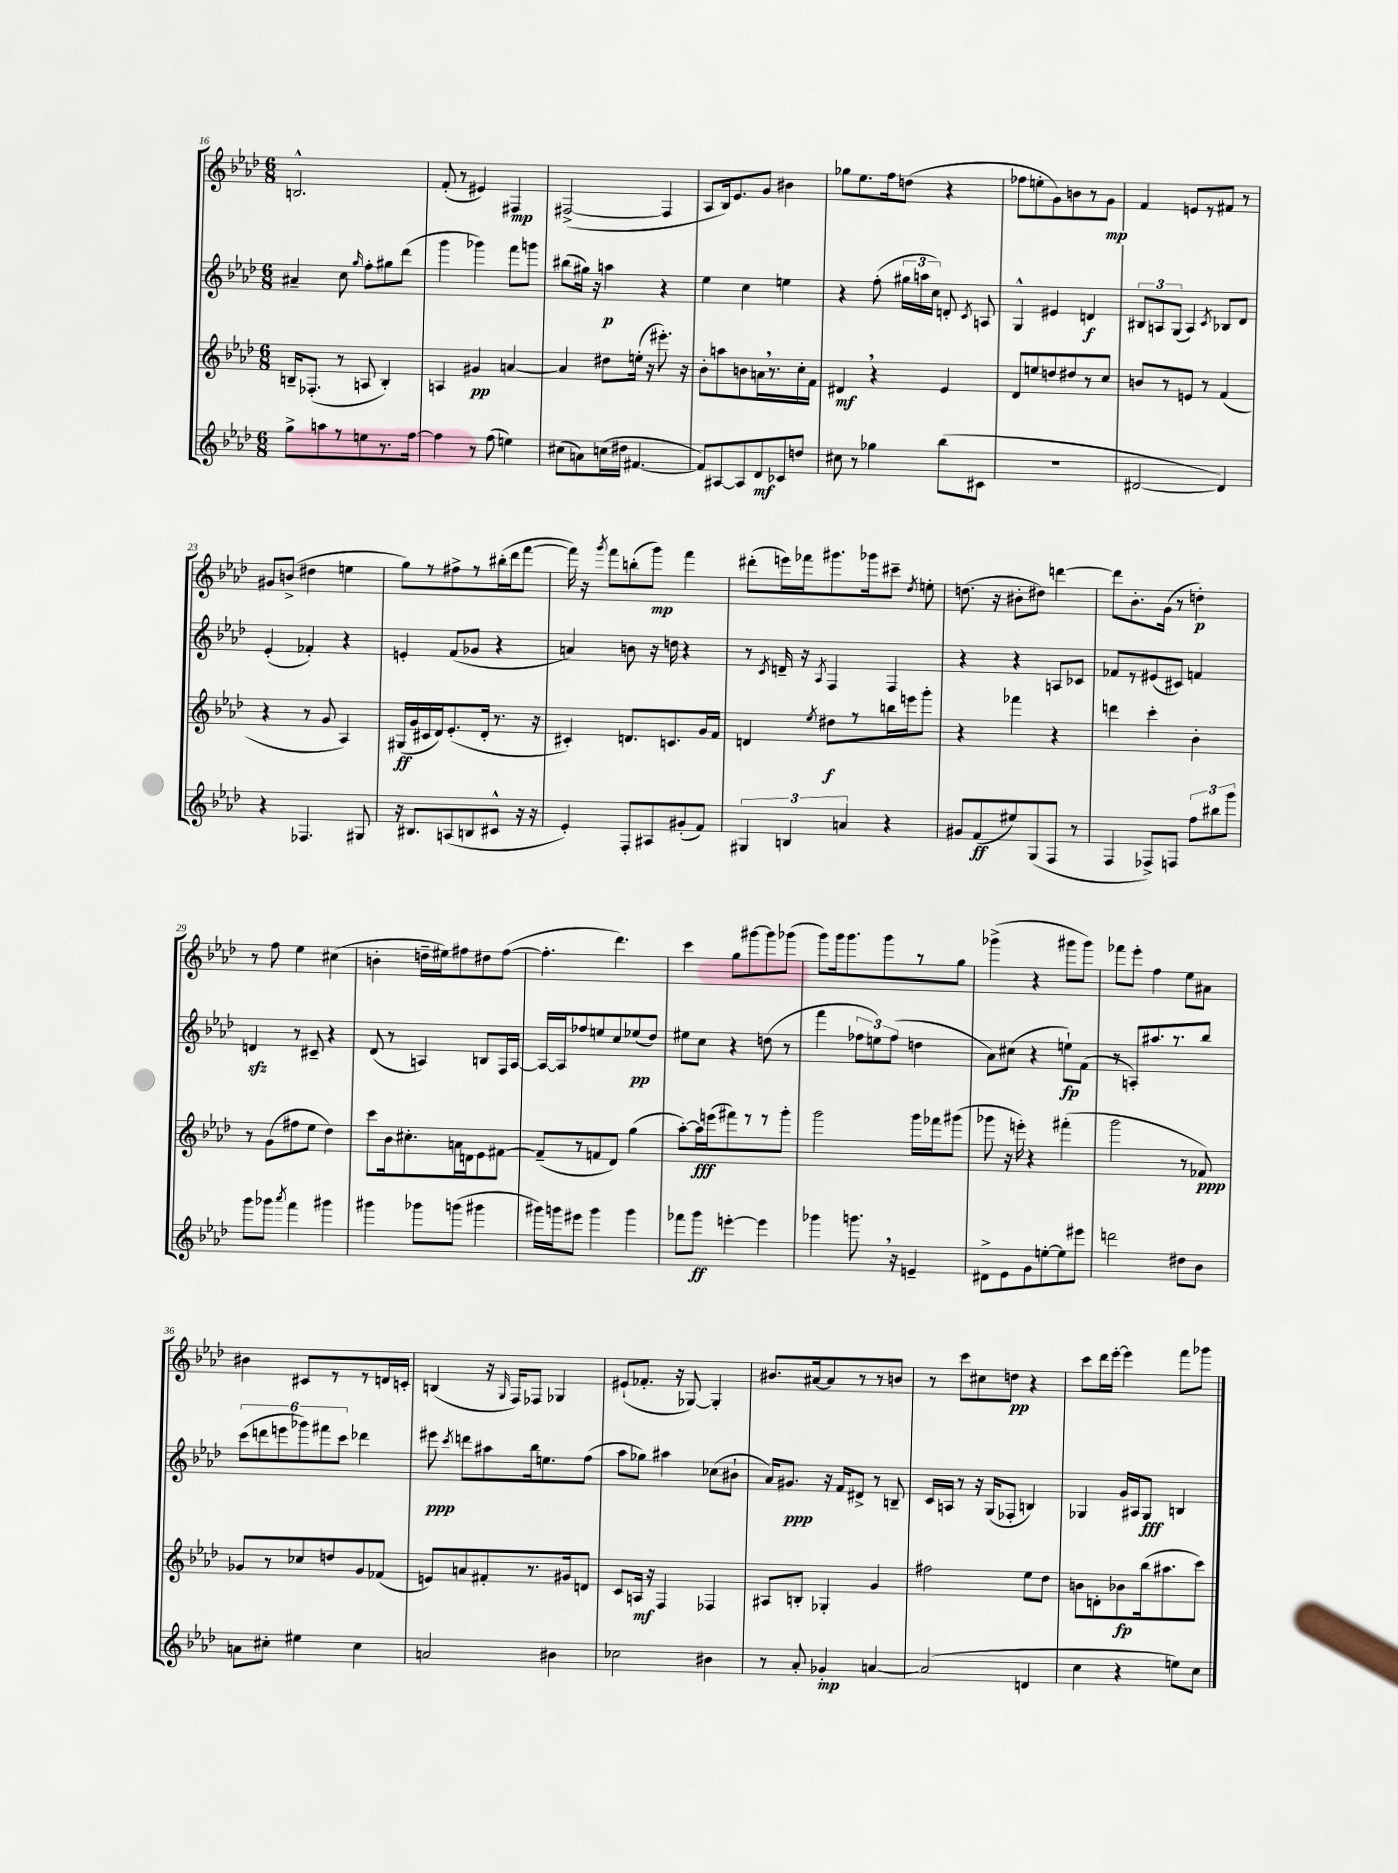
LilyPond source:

<<
\new StaffGroup <<
\new Staff = "s0" {
    \clef treble \key aes \major \numericTimeSignature \time 6/8
    \autoBeamOff b2.-^ |
    f'8-.( r8 eis'4) fis4\mp |
    fis2~->( fis4 |
    aes8[ bes16) ees'8. g'8] bis'4 |
    ges''8[ ees''8. f''16 d''8]( r4 |
    fes''8[ e''8-. g'8) b'8 r8 g'8]\mp |
    f'4 e'8[ r8 fis'8] r8 |
    gis'8[ b'8]->( dis''4 e''4 |
    g''8[) r8 fis''8-> r8 bis''16-.( des'''16 f'''8]~ |
    f'''16) r16 \acciaccatura { g'''8 } f'''8[ b''8-.( g'''8]\mp) f'''4 |
    dis'''8[-.( e'''16) fes'''16 gis'''8. ges'''16 cis'''8]-- \acciaccatura { des''8 } e''8-. |
    d''8.( r16 bis'8[-. dis''8]) d'''4~ |
    d'''8[ bes'8.-. g'16]( r8 d''4-.\p) |
    r8 f''8 ees''4 cis''4( |
    b'4-. d''16[-- eis''16) fis''8 dis''8 fis''8]~( |
    fis''4.-. des'''4.) |
    c'''4 g''8[ gis'''8~ gis'''8 ges'''8]( |
    g'''8[) g'''16 g'''8. g'''8 r8 g''8] |
    ges'''4->( r4 gis'''8[ gis'''8]) |
    fes'''8[ ees'''8]-. f''4 ees''8[ ais'8] |
    bis'4 cis'8[ r8 r8 d'16 c'16]-. |
    b4( r16 \grace { g16 } f16[) fes8] ges4 |
    eis'8[-!( fes'8.]-. r16 ges8~) ges4-. |
    bis'8.[ ais'16~ ais'8 r8 r8 b'8] |
    r8 c'''8[ cis''8 d''8]\pp r4 |
    c'''8[ des'''16 ees'''16]~-. ees'''4 f'''8[ ges'''8] \bar "|." |
}
\new Staff = "s1" {
    \clef treble \key aes \major \numericTimeSignature \time 6/8
    \autoBeamOff ais'4-- c''8 \grace { g''16 } f''8[-. gis''8 des'''8]( |
    g'''4 ges'''4) f'''8[ g'''8] |
    bis''8[( gis''16]) r16 a''4\p r4 |
    ees''4 c''4 e''4 |
    r4 f''8-.( \tuplet 3/2 { gis''16[ a''16 c''16]) } d'8-. \acciaccatura { c'8 } a8 |
    g4-^ eis'4 d'4\f |
    \tuplet 3/2 { bis8[ a8 g8]( } a4) \acciaccatura { c'8 } bes8[ des'8] |
    ees'4-.( fes'4-.) r4 |
    e'4-. f'8[( ges'8] r4 |
    a'4) b'8 r16 d''16 r4 |
    r8 \acciaccatura { c'8 } d'16-- r16 \acciaccatura { aes8 } f4 f4 |
    r4 r4 a8[ ces'8] |
    fes'8[ r8 eis'8( cis'8]) f'4 |
    d'4\sfz r8 cis'8-- r4 |
    des'8( r8 a4) b8[ f16 a16]~ |
    a16[~ a16 fes''8 e''8 c''8 ees''8\pp( des''8]) |
    eis''8[ c''8] r4 d''8( r8 |
    f'''4 \tuplet 3/2 { fes''8[ e''8) fes''8]( } d''4 |
    aes'8[) cis''8]( r4 e''8[-!\fp) f'8]( |
    r8 a8[-.) ais''8. r8. bes''8] |
    \tuplet 6/4 { c'''8[( d'''8 e'''8 ges'''8) fis'''8 c'''8] } des'''4 |
    eis'''8\ppp \acciaccatura { c'''8 } d'''8[ ais''8 bes''16 e''8. f''8]( |
    aes''8[ ges''8]) ais''4 ces''8[( bis'8]-! |
    aes'16[) gis'8.]\ppp r16 f'16[ dis'8]-> r8 b8-- |
    c'16[ a16] r8 r16 g16[( fes8]-. b4) |
    ges4 g'16[ ais16 ges8]\fff b4 \bar "|." |
}
\new Staff = "s2" {
    \clef treble \key aes \major \numericTimeSignature \time 6/8
    \autoBeamOff b16[-- fes8.]-.( r8 a8 b4-.) |
    a4 gis'4\pp a'4~ |
    a'4 dis''8[ e''16]-.( r16 eis'''8.-.) r16 |
    bes'8[-. a''8 b'8 a'16 \breathe r8. c''16-. f'16] |
    dis'4\mf \breathe r4 ees'4 |
    des'8[ e''8 d''8 dis''8 r8 c''8] |
    b'8[ r8 e'8] r8 f'4( |
    r4 r8 g'8 aes4) |
    gis16[\ff( g'16 cis'16 des'16) ees'8.-.( des'16]-. r8. r16 |
    cis'4-.) d'8.[ c'8. g'16 f'16] |
    d'4 \acciaccatura { ees''8 } dis''8[\f r8 b''16 e'''16 g'''8]-. |
    r4 fes'''4 r4 |
    d'''4 c'''4-. bes'4-. |
    r8 g'8[( fis''8 ees''8] des''4) |
    c'''8[ bes'16 cis''8.-. a'16 d'16 ees'8 fis'8]~ |
    fis'8[--( r8 f'8 des'8]) g''4( |
    aes''8[~-.) aes''16\fff e'''16( fis'''8) r8 r8 g'''8]-. |
    g'''2 g'''16[ fes'''16 gis'''8]( |
    ges'''8 r16 e'''16-.) r4 fis'''4-.( |
    g'''2 r8 fes'8\ppp) |
    ges'8[ r8 ces''8 d''8 ges'8 fes'8]( |
    e'8[) a'8 fis'8-. r8. gis'16 d'8] |
    c'8[ a16]\mf r16 f4 fes4 |
    ais8[ b8]-. ges4-. g'4 |
    fis''2 ees''8[ des''8] |
    b'8[ d'8-. bes'8\fp bes''16( ais''8. c'''8]) \bar "|." |
}
\new Staff = "s3" {
    \clef treble \key aes \major \numericTimeSignature \time 6/8
    \autoBeamOff g''8[-> a''8 r8 e''8 r8. f''16]~ |
    f''4 r8 f''8( e''4) |
    cis''8[( a'8) c''16( dis''16] fis'4.~ |
    fis'8[) ais8~ ais8 des'8\mf ces'8 d''8] |
    cis''8 r8 ges''4 bes''8[( cis'8] |
    R2. |
    dis'2~ dis'4) |
    r4 fes4. gis8 |
    r16 bis8.[ a8( b8 cis'8]-^ r16 r16 |
    ees'4-.) f8[-. ais8 gis'8-.( f'8]) |
    \tuplet 3/2 { gis4 b4 a'4 } r4 |
    gis'8[ f'8\ff( eis''8) g8( f8] r8 |
    f4 fes8[->) f8] \tuplet 3/2 { f''8[ bis''8 g'''8] } |
    g'''8[ ges'''8] \acciaccatura { aes'''8 } f'''4 gis'''4 |
    gis'''4 ges'''8[ g'''8]( gis'''4 |
    gis'''16[) g'''16 eis'''8] g'''4 g'''4 |
    fes'''8[ g'''8]\ff e'''4~-. e'''4 |
    ges'''4 g'''8. \breathe r16 e'4-- |
    dis'8[-> ees'8 g'8 e''8~-. e''8 eis'''8] |
    d'''2 dis''8[ bes'8] |
    a'8[ cis''8]-. eis''4 cis''4 |
    a'2 bis'4 |
    ces''2 bis'4 |
    r8 aes'8-. ges'4-.\mp a'4~ |
    a'2( d'4 |
    c''4 r4 e''8[) c''8] \bar "|." |
}
>>
>>
\layout { \context { \Score currentBarNumber = #16 } }
